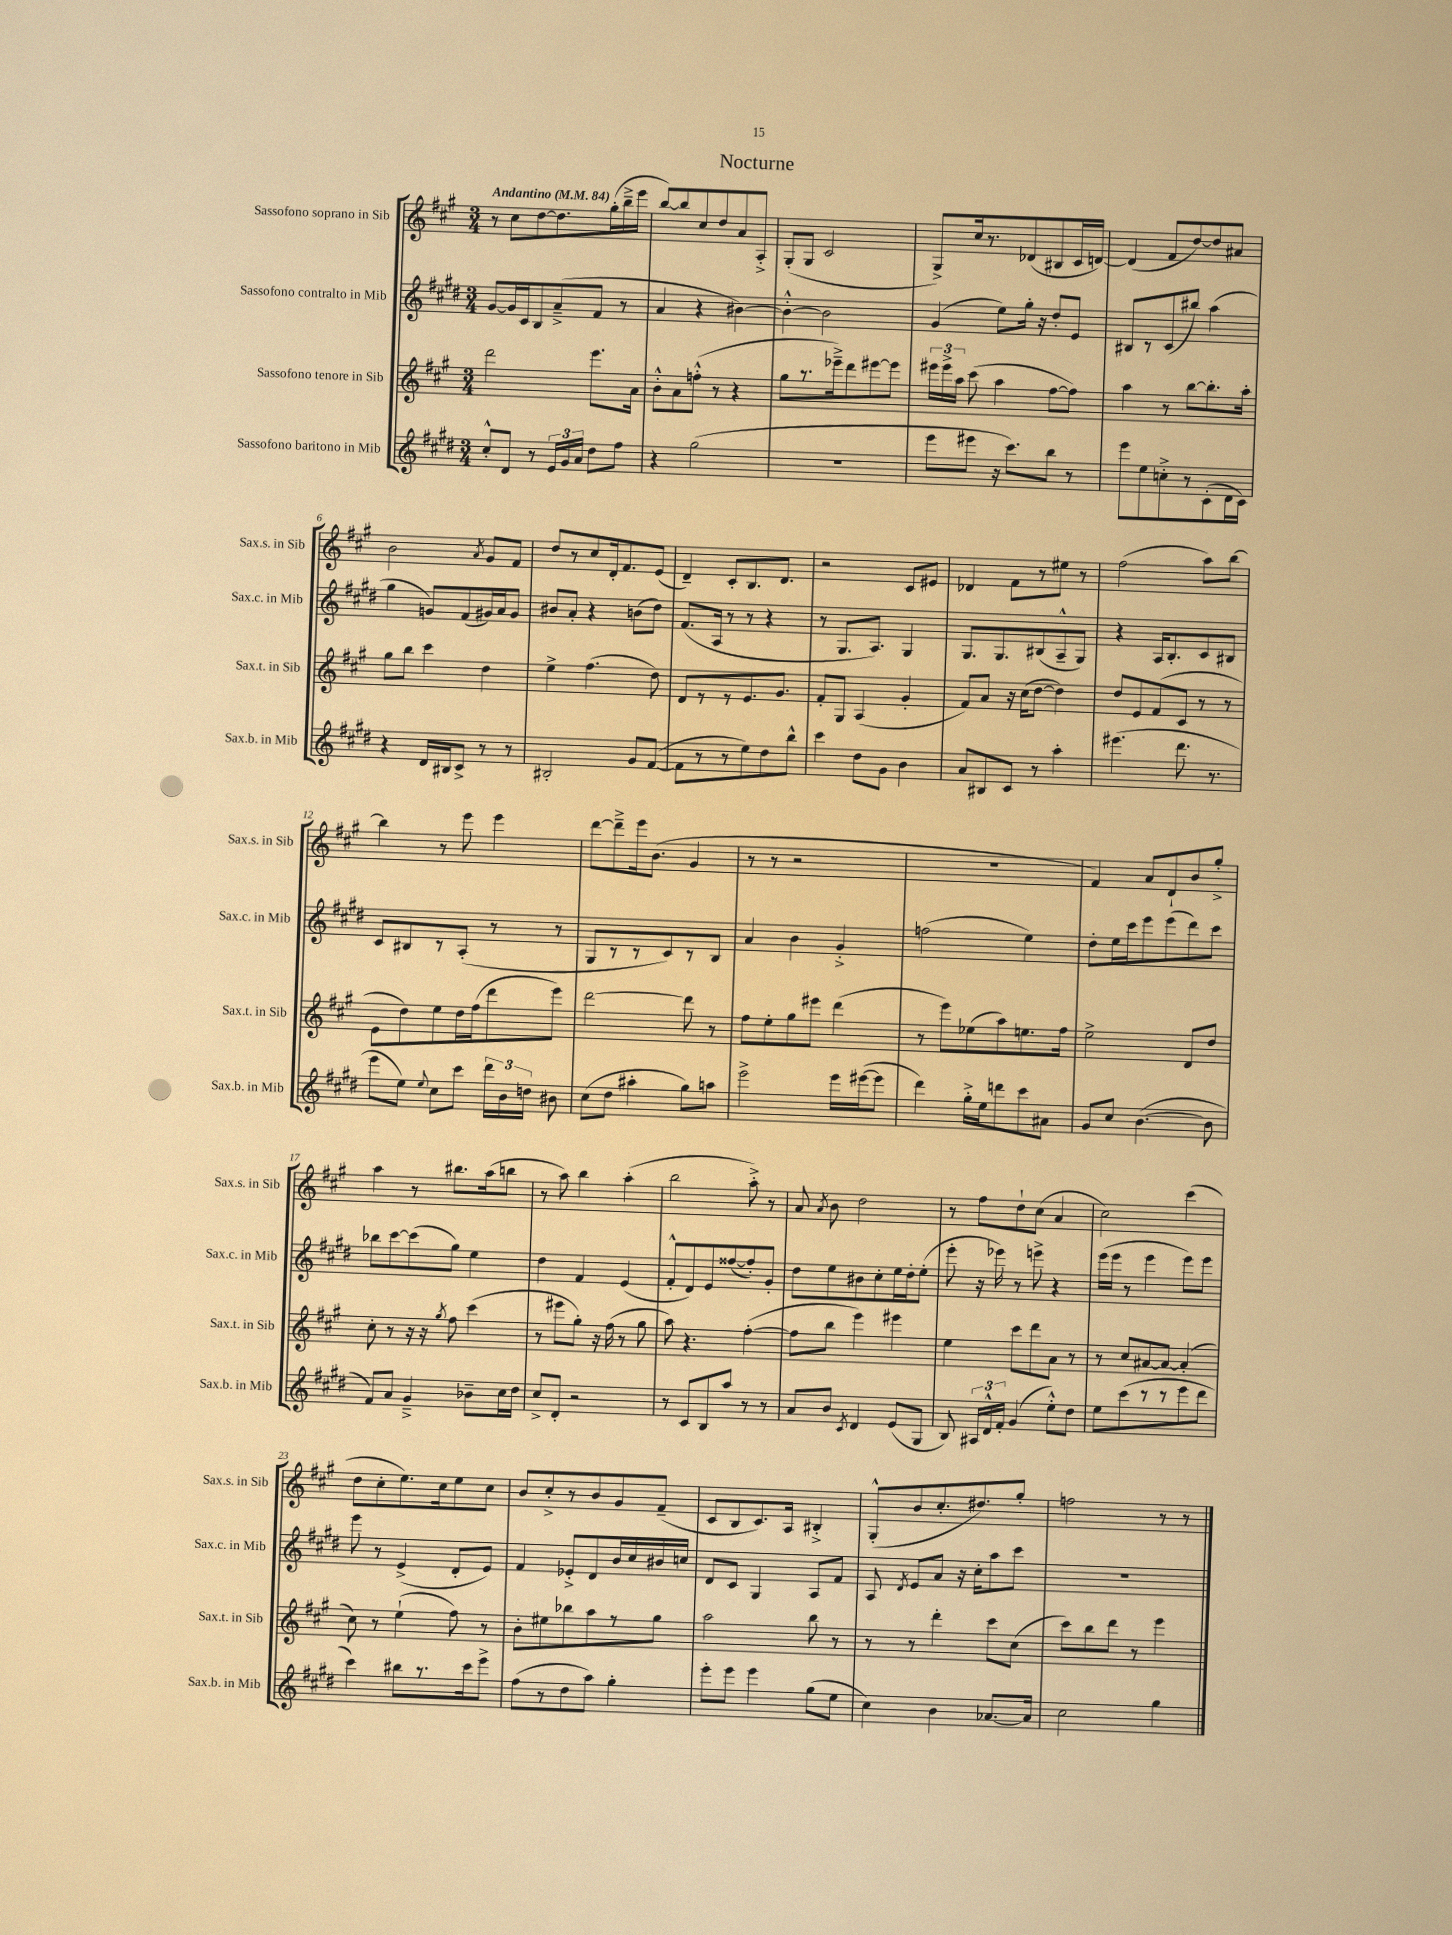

**kern	**kern	**kern	**kern
*staff4	*staff3	*staff2	*staff1
*clefG2	*clefG2	*clefG2	*clefG2
*k[f#c#g#d#]	*k[f#c#g#]	*k[f#c#g#d#]	*k[f#c#g#]
*M3/4	*M3/4	*M3/4	*M3/4
*MM84	*MM84	*MM84	*MM84
8cc#'^^	2ddd	[8g#	8r
8d#	.	16g#]	8cc#
.	.	16c#	.
8r	.	8B	[8dd
24e	.	(8a~^	8.dd]
24g#	.	.	.
24a	.	.	.
8dd#	8.eee	8f#	.
.	.	.	(16gg#'
8ff#	.	8r	16bb~^
.	16a	.	16eee
=	=	=	=
4r	8b'^^	4a	[8bb)
.	8a	.	8bb]
(2gg#	(8ff'^^	4r	8cc#
.	8r	.	8dd
.	4r	[4b#)	8a
.	.	.	8A'^
=	=	=	=
2.r	8gg#	4b#'^^_	(8G#'
.	8.r	.	8G#
.	.	2b#]	2c#
.	16eee-~^)	.	.
.	8ddd	.	.
.	[8eee#	.	.
.	8eee#]	.	.
=	=	=	=
8eee	24eee#	(4g#	8G#^)
.	24eee#^	.	.
.	24aa	.	.
8eee#	(8ccc#	.	16cc#
.	.	.	8.r
16r	4aa	8ee)	.
8.ccc#)	.	.	.
.	.	16gg#'	(8d-
.	.	16r	.
8bb	[8ff#	8dd#'	8B#
8r	8ff#])	8e	16c#
.	.	.	[16d)
=	=	=	=
8eee	4aa	8B#	(4d]
8ee	.	8r	.
8cc'^	8r	(8c#	8f#
8r	[8bb	8bb#)	[8dd)
(8c#'	8.bb']	(4aa	8dd]
16d#	.	.	8a#
16c#)	16aa'	.	.
=	=	=	=
4r	8gg#	4gg#	2b
.	8bb	.	.
16d#	4ccc#	8g)	.
16B#	.	.	.
8c#^	.	(8f#	.
.	.	.	8qa
8r	4dd	16g#)	8g#
.	.	16a	.
8r	.	8g#	8f#
=	=	=	=
2B#'	4ee^	8b#	8dd
.	.	8a'	8r
.	(4.ff#	4r	8cc#
.	.	.	16d'
.	.	.	8.f#
8g#	.	(8b	.
([8f#	8dd)	8dd#)	(8e
=	=	=	=
8f#]	8d	(8.f#	4d~)
8r	8r	.	.
.	.	16A	.
8r	8r	8r	8c#'
8ee)	8.e	8r	8.B
8dd#	.	4r	.
.	8.g#	.	8.d
8bb^^	.	.	.
=	=	=	=
4ccc#	8f#'	8r	2r
.	8G#	8.G#	.
8dd#	(4A	.	.
.	.	8.A)	.
8g#	.	.	.
4b	4g#'	4G#	8c#
.	.	.	8e#
=	=	=	=
8a	8f#)	8.G#	4d-
8B#	8a	.	.
.	.	8.G#	.
8c#	16r	.	8f#
.	(16cc#	.	.
8r	[8dd	(8B#	8r
4aa'	4dd])	8A~^^	8ee#
.	.	8G#)	8r
=	=	=	=
(4.eee#	8dd	4r	(2ff#
.	8e	.	.
.	(8f#	16A	.
.	.	8.B'	.
8.ddd#	8c#	.	.
.	8r	8c#	8aa)
8.r	.	.	.
.	8r	8B#	[8bb
=	=	=	=
8eee	8e	8c#	4bb]
8ee)	8dd)	8B#	.
8qqee	.	.	.
8cc#	8ee	8r	8r
8ccc#	16dd	(8A'	8eee
.	(16ff#	.	.
24ddd#	8ddd	8r	4eee
24b	.	.	.
24dd	.	.	.
8b#	8eee)	8r	.
=	=	=	=
(8cc#	[2ddd	8G#	[8ddd
8dd#	.	8r	8ddd~^]
4aa#'	.	8r	16eee
.	.	.	(8.b
.	.	8c#)	.
8gg#)	8ddd]	8r	4g#
8aa	8r	8B	.
=	=	=	=
2eee^	8ff#	4a	8r
.	8ee'	.	8r
.	8gg#	4b	2r
.	8eee#	.	.
16eee	(4ddd	4g#'^	.
([16eee#	.	.	.
8eee#]	.	.	.
=	=	=	=
4ddd#)	8r	(2ff	2.r
.	8eee)	.	.
16gg#'^	(8ee-	.	.
16ee	.	.	.
8ddd	8aa)	.	.
8ccc#	8.ee	4ee)	.
8a#	.	.	.
.	16ff#	.	.
=	=	=	=
8g#	2ee^	8dd#'	4f#)
8cc#	.	16ee	.
.	.	16ccc#	.
([4.b	.	8eee	8a
.	.	(8eee	8d`
.	8d	8ddd#)	8b
8b]	8dd	8ccc#	8gg#'^
=	=	=	=
8f#)	8cc#'	8bb-	4aa
8a	8r	[8ccc#	.
4g#~^	16r	(8ccc#]	8r
.	16r	.	.
.	8qgg#	.	.
.	8ff#	8gg#)	8.bb#
8b-~	(4ccc#	4ee	.
.	.	.	(16aa
16cc#	.	.	8bb
16dd#	.	.	.
=	=	=	=
8cc#^	8r	4dd#	8r
8d#'	8eee#	.	8aa)
2r	8gg#')	4f#	4bb
.	16r	.	.
.	(16ff#	.	.
.	8r	(4e	(4aa'
.	8gg#	.	.
=	=	=	=
8r	8aa)	8f#'^^	2bb
8c#	4.r	8d#)	.
8B	.	8e	.
8aa	.	([8ff##	.
8r	([4ff#'	8ff##'])	8aa'^)
8r	.	8g#'	8r
=	=	=	=
8a	8ff#]	8dd#	8a
.	.	.	8qa
8b	8bb	8ee	8b
8qc#	.	.	.
4d#	4eee)	8b#	2dd
.	.	8cc#'	.
(8e	4eee#	16ee	.
.	.	16dd#'	.
8G#	.	(8ee'	.
=	=	=	=
8B)	4ee	8eee'	8r
24A#	.	16r	8ff#
24d#^^	.	.	.
.	.	16eee-)	.
24f#'	.	.	.
(4g#	8ccc#	8r	8dd`
.	8ddd	8eee^	(8cc#
8ee'^^)	8a	4r	4a
8dd#	8r	.	.
=	=	=	=
8ee	8r	(16eee	2cc#)
.	.	16eee	.
(8ccc#	8cc#	8r	.
8r	[8a#	4eee	.
8r	8a#_	.	.
8eee	(4a#']	8eee)	(4ccc#
8ddd#	.	8eee	.
=	=	=	=
4ccc#)	8cc#)	8eee	8dd
.	8r	8r	8cc#'
8bb#	(4ee`	(4e^	8.ee)
8.r	.	.	.
.	.	.	16cc#
.	8ff#)	8d#'	8ee
16ccc#	.	.	.
8eee^	8r	8e)	8cc#
=	=	=	=
(8ff#	8b'	4f#	8b
8r	8ee#	.	8cc#'^
8dd#	8bb-	8e-'^	8r
8aa)	8aa	8d#	8b
4gg#'	8r	16b	8g#
.	.	16cc#	.
.	8gg#	16b#	(8f#~
.	.	16cc	.
=	=	=	=
8eee'	2aa	8d#	8c#
8eee	.	8c#	8B
4eee	.	4G#	8.c#)
.	.	.	16A
(8gg#	8bb	8A	4B#'^
8ee	8r	8f#	.
=	=	=	=
4cc#)	8r	8A	(8G#'^^
.	.	8qd#	.
.	8r	8e	8b
4b	4ddd'	8a	8.cc#'
.	.	16r	.
.	.	16cc#'	8.dd#)
[8.a-	8ccc#	8aa	.
.	(8cc#	8ccc#	8gg#'
16a-]	.	.	.
=	=	=	=
2cc#	8ccc#)	2.r	2ff
.	8bb	.	.
.	8ddd	.	.
.	8r	.	.
4gg#	4eee	.	8r
.	.	.	8r
==	==	==	==
*-	*-	*-	*-
